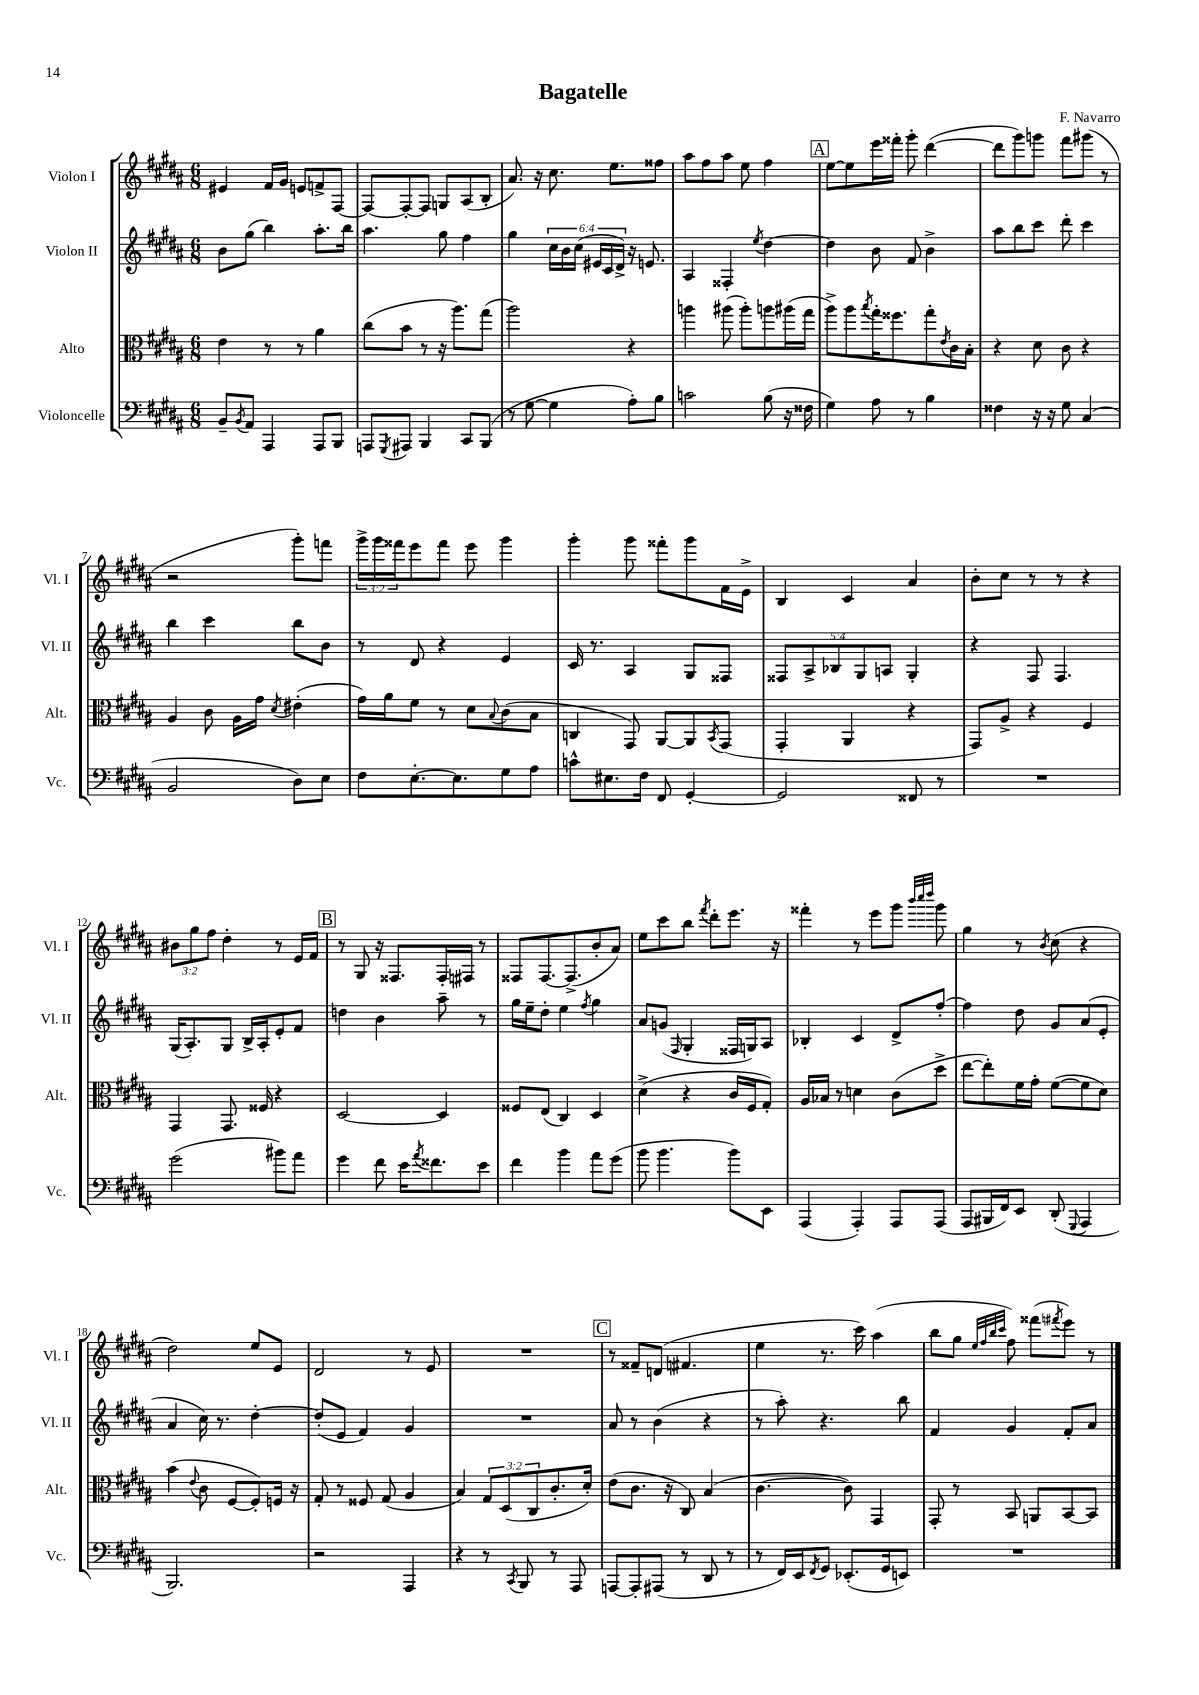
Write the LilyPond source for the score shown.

\header { title = "Bagatelle" composer = "F. Navarro" }
<<
\new StaffGroup <<
\new Staff = "s0" \with { instrumentName = "Violon I" shortInstrumentName = "Vl. I" } {
    \clef treble \key b \major \numericTimeSignature \time 6/8 \override Staff.TupletNumber.text = #tuplet-number::calc-fraction-text
    eis'4 fis'16 gis'16 e'8 f'8-> fis8~ |
    fis8~ fis8~-. fis8 g8 ais8( b8-. |
    ais'8.) r16 cis''8. e''8. fisis''8 |
    ais''8 fis''8 ais''8 e''8 fis''4 |
    \mark \markup { \box "A" } e''8~ e''8 e'''16 fisis'''16-. gis'''8-. dis'''4~( |
    dis'''8 gis'''8) g'''8 fis'''8 gis'''8( r8 |
    r2 gis'''8-.) f'''8 |
    \tuplet 3/2 { gis'''16-> gis'''16 fisis'''16 } e'''8 fisis'''8 e'''8 gis'''4 |
    gis'''4-. gis'''8 fisis'''8-. gis'''8 fis'16 e'16-> |
    b4 cis'4 ais'4 |
    b'8-. cis''8 r8 r8 r4 |
    \tuplet 3/2 { bis'8 gis''8 fis''8 } dis''4-. r8 e'16 fis'16 |
    \mark \markup { \box "B" } r8 gis8 r16 fisis8. fisis16-. fis16 r8 |
    fisis8 fisis8.~ fisis8.->( b'8-. ais'8) |
    e''8 cis'''8 b''8 \acciaccatura { fis'''8 } dis'''8-. e'''8. r16 |
    fisis'''4-. r8 e'''8 gis'''8 \grace { b'''32 cis''''32 dis''''32 } gis'''8 |
    gis''4 r8 \acciaccatura { b'8 } cis''8( r4 |
    dis''2) e''8 e'8 |
    dis'2 r8 e'8 |
    R2. |
    \mark \markup { \box "C" } r8 fisis'8-- d'8( fis'4. |
    e''4 r8. cis'''16) ais''4( |
    b''8 gis''8 \grace { e''32 fis''32 b''32 cis'''32 } fis''8) fisis'''8( \acciaccatura { fis'''8 } e'''8) r8 \bar "|." |
}
\new Staff = "s1" \with { instrumentName = "Violon II" shortInstrumentName = "Vl. II" } {
    \clef treble \key b \major \numericTimeSignature \time 6/8 \override Staff.TupletNumber.text = #tuplet-number::calc-fraction-text
    b'8 gis''8( b''4) ais''8.-. b''16 |
    ais''4. gis''8 fis''4 |
    gis''4 \tuplet 6/4 { cis''16 b'16 cis''16( eis'16 cis'16 dis'16->) } r16 e'8. |
    ais4 fisis4-. \acciaccatura { e''8 } dis''4~ |
    \mark \markup { \box "A" } dis''4 b'8 fis'8 b'4-> |
    ais''8 b''8 cis'''8 dis'''8-. cis'''4 |
    b''4 cis'''4 b''8 b'8 |
    r8 dis'8 r4 e'4 |
    cis'16 r8. ais4 gis8 fisis8 |
    \tuplet 5/4 { fisis8 ais8-> bes8 gis8 a8 } gis4-. |
    r4 fis8 fis4. |
    gis16( ais8.-.) gis8 b16-> ais16-. e'8-. fis'8 |
    \mark \markup { \box "B" } d''4 b'4 ais''8-- r8 |
    gis''16 e''16-- dis''8-. e''4 \acciaccatura { fis''8 } gis''4 |
    ais'8 g'8( \grace { fis16 } gis4-. fisis16 g16) ais8 |
    bes4-. cis'4 dis'8-> fis''8~-. |
    fis''4 dis''8 gis'8 ais'8( e'8-. |
    ais'4 cis''16) r8. dis''4~-. |
    dis''8-.( e'8 fis'4) gis'4 |
    R2. |
    \mark \markup { \box "C" } ais'8 r8 b'4( r4 |
    r8 ais''8-.) r4. b''8 |
    fis'4 gis'4 fis'8-. ais'8 \bar "|." |
}
\new Staff = "s2" \with { instrumentName = "Alto" shortInstrumentName = "Alt." } {
    \clef alto \key b \major \numericTimeSignature \time 6/8 \override Staff.TupletNumber.text = #tuplet-number::calc-fraction-text
    e'4 r8 r8 ais'4 |
    cis''8( b'8 r8 r16 ais''8.) gis''8( |
    ais''2) r4 |
    a''4 ais''8( ais''8-.) a''8 ais''16( gis''16 |
    \mark \markup { \box "A" } ais''8->) ais''8 \acciaccatura { b''8 } gis''16-. fisis''8. gis''8-. \acciaccatura { e'8 } cis'16 b16-. |
    r4 dis'8 cis'8 r4 |
    ais4 cis'8 ais16 gis'16 \acciaccatura { dis'8 } eis'4-.( |
    gis'16) ais'16 fis'8 r8 dis'8 \appoggiatura { b8 } cis'8( b8 |
    c4 gis,8) ais,8~ ais,8 \acciaccatura { b,8 } gis,8( |
    gis,4-. ais,4 r4 |
    gis,8) ais8-> r4 fis4 |
    gis,4 gis,8. fisis16 r4 |
    \mark \markup { \box "B" } dis2~ dis4 |
    fisis8 e8( cis4) dis4 |
    dis'4->( r4 cis'16 fis16 gis8-.) |
    ais16 bes16 r8 d'4 cis'8( dis''8-> |
    e''8~ e''8-.) fis'16 gis'16-. fis'8~( fis'8 dis'8) |
    b'4( \appoggiatura { e'8 } cis'8 fis8~ fis8-.) f16 r16 |
    gis8-. r8 fisis8 gis8( ais4 |
    b4) \tuplet 3/2 { gis8 dis8( cis8 } cis'8.-. dis'16-.) |
    \mark \markup { \box "C" } e'8( cis'8. r16 cis8) b4( |
    cis'4.~ cis'8) gis,4 |
    gis,8-. r8 b,8 a,8 b,8~ b,8 \bar "|." |
}
\new Staff = "s3" \with { instrumentName = "Violoncelle" shortInstrumentName = "Vc." } {
    \clef bass \key b \major \numericTimeSignature \time 6/8
    b,8-- \acciaccatura { b,8 } ais,8 ais,,4 ais,,8 b,,8 |
    a,,8 \acciaccatura { gis,,8 } ais,,8 b,,4 cis,8 b,,8( |
    r8 gis8~ gis4 ais8-.) b8 |
    c'2 b8( r16 fisis16 |
    \mark \markup { \box "A" } gis4) ais8 r8 b4 |
    fisis4 r16 r16 gis8 cis4( |
    b,2 dis8) e8 |
    fis8 e8.~-. e8. gis8 ais8 |
    c'8-^ eis8. fis16 fis,8 gis,4~-. |
    gis,2 fisis,8 r8 |
    R2. |
    gis'2( bis'8) ais'8 |
    \mark \markup { \box "B" } gis'4 fis'8 e'16 \acciaccatura { ais'8 } fisis'8. e'8 |
    fis'4 b'4 ais'8 gis'8( |
    b'8 b'4. b'8) e,8 |
    ais,,4( ais,,4-.) ais,,8 ais,,8( |
    ais,,8 bis,,16 fis,16) e,8 dis,8-.( \appoggiatura { gis,,8 } ais,,4 |
    b,,2.) |
    r2 ais,,4 |
    r4 r8 \acciaccatura { cis,8 } b,,8 r8 ais,,8 |
    \mark \markup { \box "C" } a,,8~ a,,8-. ais,,8( r8 dis,8 r8 |
    r8 fis,16) e,16 \acciaccatura { fis,8 } gis,8 ees,8.-.( gis,16 e,8) |
    R2. \bar "|." |
}
>>
>>
